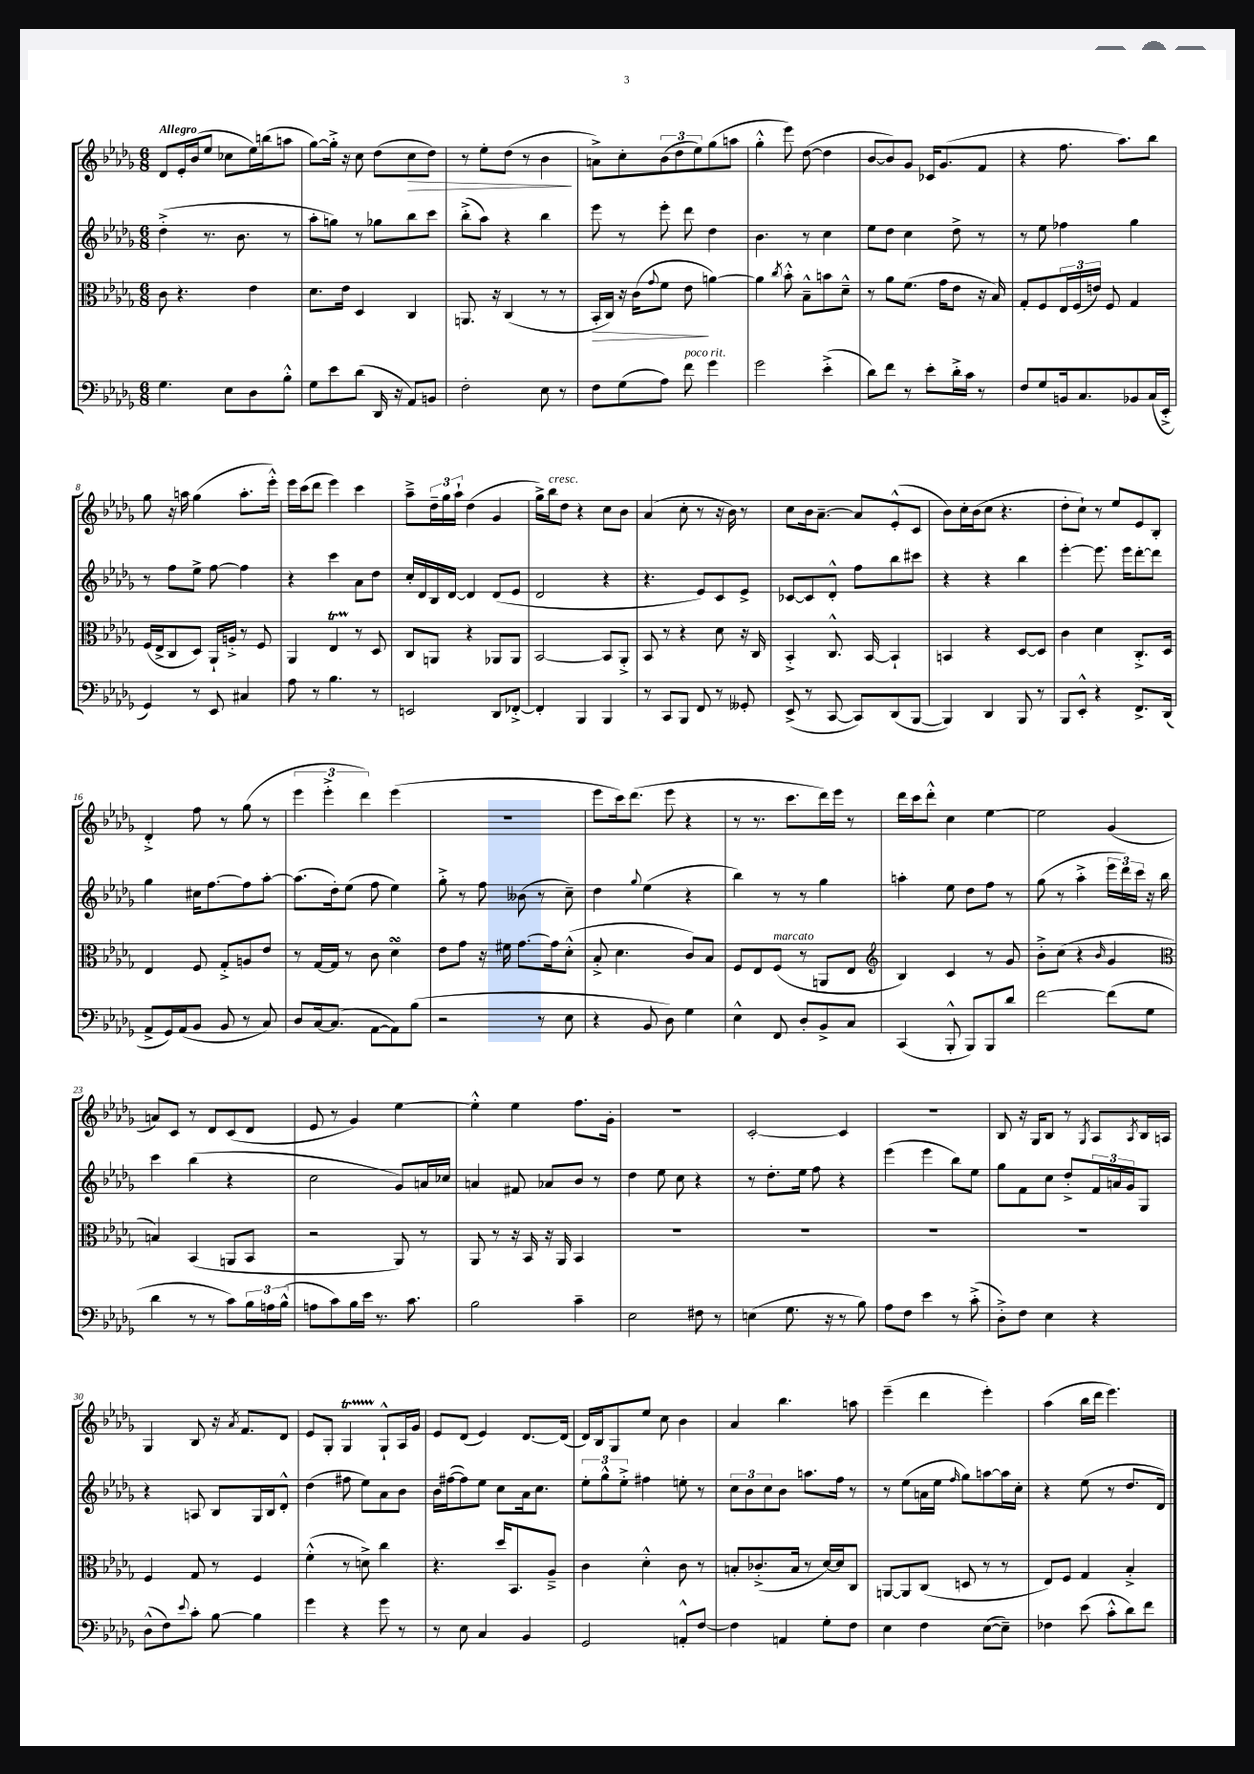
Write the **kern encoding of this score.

**kern	**kern	**kern	**kern
*staff4	*staff3	*staff2	*staff1
*clefF4	*clefC3	*clefG2	*clefG2
*k[b-e-a-d-g-]	*k[b-e-a-d-g-]	*k[b-e-a-d-g-]	*k[b-e-a-d-g-]
*M6/8	*M6/8	*M6/8	*M6/8
4.G-	8c	(4dd-'^	8d-
.	4.r	.	16e-'
.	.	.	(16b-
.	.	8.r	8ee-
8E-	.	.	8cc-
.	.	8.b-	.
8D-	4e-	.	16ee-)
.	.	.	(16bb
8B-'^^	.	8r	8aa
=	=	=	=
8G-	8.d-	8aa-'	[8gg-)
8e-	.	8gg)	16gg-'^]
.	16e-	.	16r
(8d-	4D-	8r	8cc
16DD-	.	8gg-	(8dd-
16r	.	.	.
8AA-)	4C	8bb-	8cc
8BB	.	8ccc	8dd-)
=	=	=	=
2F'	8.AA	(8bb-'^	8r
.	.	8aa-)	8ee-'
.	16r	.	.
.	(4C	4r	(8dd-
.	.	.	8r
8E-	8r	4bb-	4b-
8r	8r	.	.
=	=	=	=
8F	16BB-'	8eee-	8a^)
.	16C)	.	.
(8G-	16r	8r	8cc'
.	(16c	.	.
.	8qqg-	.	.
8A-)	8f	8eee-'	(12b-
.	.	.	12dd-
8f	8e-	8ddd-	.
.	.	.	12ee-)
4g-	[4a)	4dd-	(8gg-
.	.	.	8aa
=	=	=	=
2g-	4a]	4.b-	4gg-'^^
.	8qcc	.	.
.	8b-'^^	.	8eee-)
.	8B-~^^	8r	([8dd-
(4e-'^	8b	4cc	4dd-]
.	8d-~^^	.	.
=	=	=	=
8d-)	8r	8ee-	[8b-
8f	8a-	8dd-	8b-])
8r	(8.f	4cc	8g-
8e-'	.	.	16c-
.	16g-	.	(8.g-
16d-'^	8e-	8dd-^	.
16c	.	.	.
8r	16r	8r	8f
.	16B-)	.	.
=	=	=	=
8F	8G-'	8r	4r
8G-	8F	8ee-	.
16BB	24E-	4ff-	8.ff
.	(24F	.	.
8.C	.	.	.
.	24e)	.	.
.	8F	.	.
.	.	.	8.aa-)
8BB-	4G-	4gg-	.
(16C	.	.	8bb-
16EE-'^	.	.	.
=	=	=	=
4GG-)	(16F	8r	8gg-
.	16E-^	.	.
.	8C	8ff	16r
.	.	.	16aa
8r	8D-)	8ee-^	(4gg-
8EE-	16AA-`	[8ff	.
.	16A'^	.	.
4C#	8r	4ff]	8.aa'
.	8F	.	.
.	.	.	16eee-'^^)
=	=	=	=
8A-	4AA-	4r	16eee-
.	.	.	(16ccc
8r	.	.	8ddd-
4.B-	4E-	4ccc	4eee-)
.	8r	8a-	4ccc
8r	8D-	8dd-	.
=	=	=	=
2EE	8C	16cc'	8aa-~^
.	.	16d-	.
.	8AA	16B-	24dd-~
.	.	.	24gg-
.	.	[16d-	.
.	.	.	24aa-`
.	4r	4d-]	(4dd-
8DD-	8AA-	(8d-	4g-
[8FF-'^	8AA-	8e-	.
=	=	=	=
4FF-']	[2BB-	2d-	16gg-^)
.	.	.	16bb-
.	.	.	8dd-
4BBB-	.	.	4r
4BBB-	8BB-]	4r	8cc
.	8AA-'^	.	8b-
=	=	=	=
8r	8BB-	4.r	(4a-
8CC	8r	.	.
8BBB-	4r	.	8cc'
8FF	.	8e-)	8r
8r	8d-	8c	16r
.	.	.	16b-)
8GG--'	16r	8e-^	8r
.	16C	.	.
=	=	=	=
(8EE-^	4BB-'^	[8c-	8cc
8r	.	8c-]	16b-
.	.	.	[8.a-~
[8CC	8.C^^	8d-'^^	.
8CC])	.	8ff	8a-]
.	[16BB-	.	.
(8DD-	4BB-`]	8bb-	(8e-'^^
[8BBB-	.	8ccc#	8c
=	=	=	=
4BBB-])	4BB	4r	8b-)
.	.	.	16cc'
.	.	.	(16b-
4DD-	4r	4r	8cc
.	.	.	4.r
8BBB-	[8D-	4bb-	.
8r	8D-]	.	.
=	=	=	=
8BBB-	4c	[4eee-'	8dd-'
8EE-'^^	.	.	8cc`)
4r	4d-	8.eee-]	8r
.	.	.	8ee-
.	.	16eee-	.
8.FF^	8.C'^	[8ddd-'	8e-
.	.	8ddd-]	8B-'
(16DD-	16D-	.	.
=	=	=	=
8AA-^	4E-	4gg-	4d-'^
16GG-)	.	.	.
(16AA-	.	.	.
8BB-	8F	16cc#	8ff
.	.	[8.ff	.
8BB-	8G-'^	.	8r
8r	8A	8ff]	(8gg-
8C)	8e-	[8aa-'	8r
=	=	=	=
8D-	8r	(8.aa-]	6eee-
[16C	[16G-	.	.
.	.	.	6eee-'^
(8.C]	16G-]	16dd-')	.
.	8r	(8ee-	.
.	.	.	6ddd-)
[8AA-	8c	8ff	.
8AA-])	4d-	4ee-)	(4eee-
(8B-	.	.	.
=	=	=	=
2r	8e-	8gg-'^	2.r
.	8g-	8r	.
.	16r	8ff	.
.	16f#	.	.
.	[8.g-	(8b--	.
8r	.	8r	.
.	16g-]	.	.
8E-	(8d-'^^	8cc~)	.
=	=	=	=
4r	8B-'^	4dd-	8eee-
.	4.d-	.	16ccc)
.	.	.	(8.ddd-
.	.	8qqgg-	.
8BB-	.	(4ee-	.
8D-)	.	.	8eee-
4G-	8c)	4r	4r
.	8B-	.	.
=	=	=	=
4E-^^	8F	4bb-)	8r
.	8E-	.	8.r
8FF	(8F	8r	.
.	.	.	8.ccc
8D-'	8r	8r	.
8BB-^	8AA	4gg-	16ddd-)
.	.	.	16eee-
8C	8E-	.	8r
=	=	=	=
*	*clefG2	*	*
(4CC	4B-)	4aa'	16ddd-
.	.	.	16ccc
.	.	.	8ddd-'^^
8BBB-'^^	4c	8ee-	4cc
8BBB-)	.	8dd-	.
8BBB-	8r	8ff	[4ee-
8d-	8g-	8r	.
=	=	=	=
[2f	8b-'^	(8gg-	2ee-]
.	(8cc	8r	.
.	4r	4aa-'^	.
.	16qqb-	.	.
(8f]	4g-	24eee-	(4g-
.	.	24ddd-)	.
.	.	24ccc	.
8G-	.	16r	.
.	.	16bb-	.
=	=	=	=
*	*clefC3	*	*
4d-	4B)	4ccc	8a)
.	.	.	8c
8r	(4BB-	(4bb-	8r
8r	.	.	8d-
8c)	8AA	4r	(8c
24B-	8BB-	.	8d-
24A	.	.	.
(24B-^^	.	.	.
=	=	=	=
8A	2r	2cc	8e-
8c)	.	.	8r
16B-	.	.	4g-)
16e-	.	.	.
8.r	.	.	.
.	8AA-)	8g-)	[4ee-
8.c	.	.	.
.	8r	16a	.
.	.	16cc-	.
=	=	=	=
2B-	8AA-	4a	4ee-'^^]
.	8r	.	.
.	16r	8f#	4ee-
.	16BB-	.	.
.	16r	8a-	.
.	16AA-	.	.
4c~	4BB-	8b-	8.ff
.	.	8r	.
.	.	.	16g-'
=	=	=	=
2E-	2.r	4dd-	2.r
.	.	8ee-	.
.	.	8cc	.
8F#	.	4r	.
8r	.	.	.
=	=	=	=
(4E	2.r	8r	[2c'
.	.	8.dd-'	.
8.G-	.	.	.
.	.	16ee-	.
.	.	8ff	.
16r	.	.	.
8r	.	4r	4c]
8B-)	.	.	.
=	=	=	=
8A-	2.r	(4eee-	2.r
8F	.	.	.
4e-	.	4eee-	.
8r	.	8bb-)	.
(8c'^	.	8ee-	.
=	=	=	=
8D-'^)	2.r	8gg-	8B-
8F	.	8f	16r
.	.	.	16G-
4E-	.	8cc	8B-
.	.	8dd-'^	8r
.	.	.	8qG-
4r	.	24f	8A-
.	.	24a	.
.	.	24g-	.
.	.	.	8qA-
.	.	8G-	16B-
.	.	.	16A
=	=	=	=
(8D-^^	4F	4r	4G-
8F)	.	.	.
8qqe-	.	.	.
8c'	8G-	8A	8B-
[8B-	8r	8B-	16r
.	.	.	8qa-
.	.	.	8.f
4B-]	4F	16G-	.
.	.	16B-	.
.	.	8d-'^^	8d-
=	=	=	=
4g-	(4f'^^	(4dd-	8e-
.	.	.	8G-'
4r	8r	8ff#	4G-
.	8d^)	8ee-)	.
8g-	4cc	8a-	8G-`^^
8r	.	8b-	16A-
.	.	.	16g-
=	=	=	=
8r	4.r	16b-	8e-
.	.	([16ff#	.
8E-	.	8ff#])	(8d-
4C	.	8ee-	4e-)
.	16dd-	8cc	.
.	8.BB-	.	.
4BB-	.	16a-	[8.d-
.	.	8.cc	.
.	8A-~^	.	.
.	.	.	(16d-]
=	=	=	=
2GG-	4c	12ee-'	16d-)
.	.	.	16B-
.	.	12gg-^^	.
.	.	.	8G-
.	.	12ee-'^	.
.	4d-'^^	4ff#	8ee-
.	.	.	8cc
8AA'^^	8c	8ee'	4b-
[8F	8r	8r	.
=	=	=	=
4F]	8B'	12cc	4a-
.	.	12b-	.
.	(8.c-'^	.	.
.	.	12cc	.
4AA	.	8b-	4.bb-
.	16B	.	.
.	8r	8.aa	.
8G-'	[16d-)	.	.
.	16d-]	16ff	.
8F	8C	8r	8aa
=	=	=	=
4E-	[8AA	8r	(4eee-~
.	8AA]	(8ee-	.
4F	(8C	16a	4ddd-
.	.	16ee-	.
.	.	16qqff	.
.	8D	8gg-)	.
([8E-	8r	[8aa	4eee-')
8E-~])	8r	16aa]	.
.	.	16cc'	.
=	=	=	=
4F-	8E-)	4r	(4aa-
.	8F	.	.
(8e-	4G-	(8ee-	16bb-
.	.	.	16ddd-
8c'^^	.	8r	4.eee-)
8d-)	4B-'^	8.dd-	.
8f	.	.	.
.	.	16d-)	.
==	==	==	==
*-	*-	*-	*-
